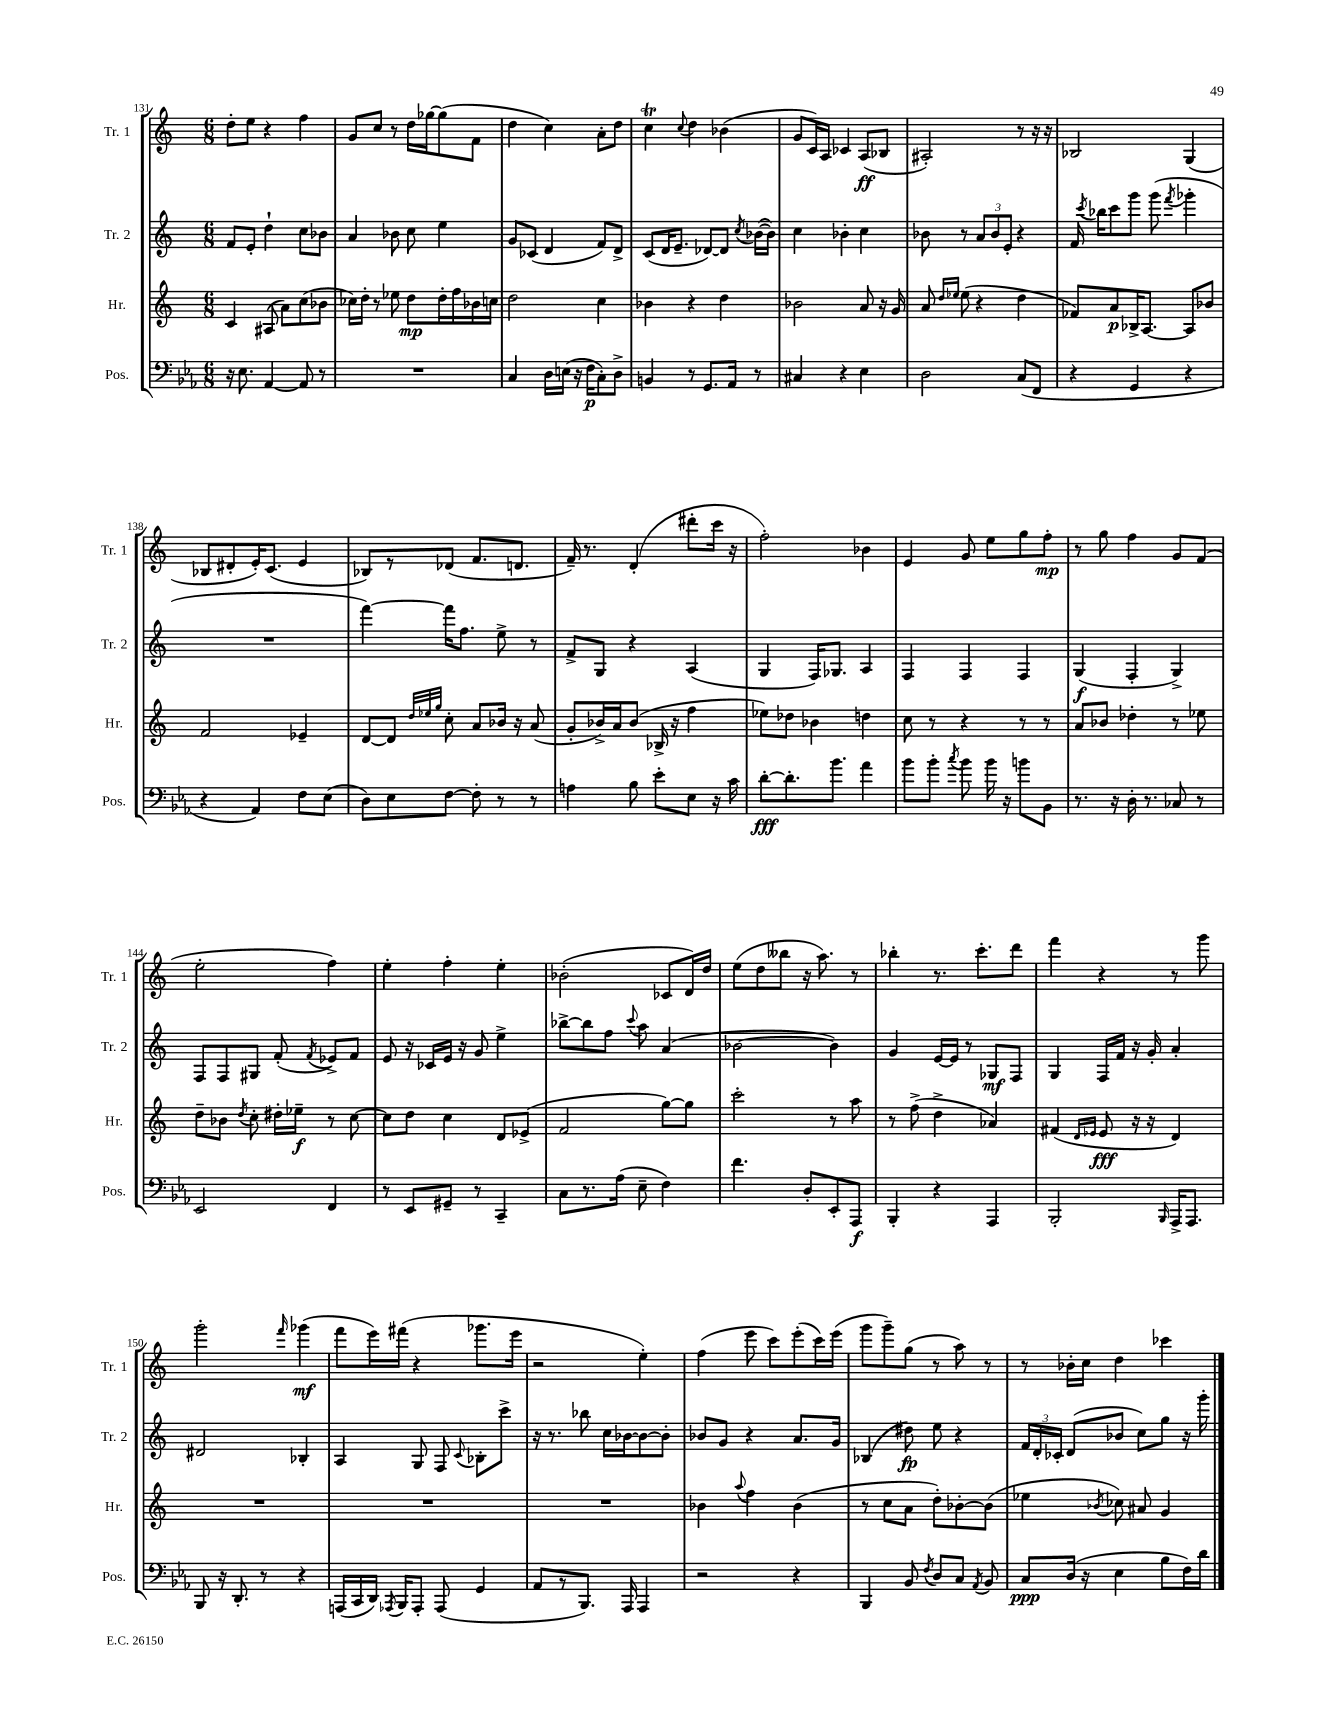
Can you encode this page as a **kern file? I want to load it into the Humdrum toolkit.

**kern	**kern	**kern	**kern
*staff4	*staff3	*staff2	*staff1
*clefF4	*clefG2	*clefG2	*clefG2
*k[b-e-a-]	*k[]	*k[]	*k[]
*M6/8	*M6/8	*M6/8	*M6/8
16r	4c/	8f/L	8dd'\L
8.E-\	.	.	.
.	.	8e'/J	8ee\J
[4AA-/	(8A#/	4dd`\	4r
.	8a\L)	.	.
8AA-/]	(8cc\	8cc\L	4ff\
8r	8b-\J	8b-\J	.
=	=	=	=
2.r	16cc-\LL)	4a/	8g/L
.	16dd'\JJ	.	.
.	8r	.	8cc/J
.	8ee-\	8b-\	8r
.	8dd\L	8cc\	16dd\LL
.	.	.	[16gg-\J
.	16dd'\L	4ee\	(8gg-\]
.	16ff\	.	.
.	16b-\	.	8f\J
.	16cc\JJ	.	.
=	=	=	=
4C/	2dd\	8g/L	4dd\
.	.	(8c-/J	.
16D\LL	.	4d/	4cc\)
(16E\JJ	.	.	.
16r	.	.	.
16F\LK	.	.	.
8C'\)	4cc\	8f/L)	8a'\L
8D^\J	.	8d^/J	8dd\J
=	=	=	=
4BB/	4b-\	(8c/L	4cc\
.	.	16d/K	.
.	.	8.e~/J	.
.	.	.	8qqcc/
8r	4r	.	4dd\
8.GG/L	.	[8d-/L)	.
.	4dd\	8d-/]J	(4b-\
16AA-/Jk	.	.	.
.	.	8qcc/	.
8r	.	([16b-\LL	.
.	.	16b-\]JJ)	.
=	=	=	=
4C#/	2b-\	4cc\	8g/L
.	.	.	16c/L)
.	.	.	16A/JJ
4r	.	4b-'\	4c-/
4E-\	8a/	4cc\	(8A/L
.	16r	.	8B-/J
.	16g/	.	.
=	=	=	=
2D\	8a/	8b-\	2A#'/)
.	16qqdd/LL	.	.
.	16qqee-/JJ	.	.
.	(8ee-\	8r	.
.	4r	12a/L	.
.	.	12b-/	.
.	.	12e'/J	.
(8C/L	4dd\	4r	8r
8FF/J	.	.	16r
.	.	.	16r
=	=	=	=
4r	8f-/L)	16f/	2B-/
.	.	8qccc/	.
.	.	16bb-\LK	.
.	8a/	8ccc\	.
4GG/	16B-^/K	8ggg\J	.
.	[8.A/J	.	.
.	.	(8ggg\	.
.	.	8qfff/	.
4r	8A/]L	4ggg-'\	(4G/
.	8b-/J	.	.
=	=	=	=
4r	2f/	2.r	8B-/L
.	.	.	8d#'/
4AA-/)	.	.	16e'/K)
.	.	.	(8.c/J
8F\L	4e-~/	.	4e/
(8E-\J	.	.	.
=	=	=	=
8D\L)	[8d/L	[4fff\)	8B-/L)
8E-\	8d/]J	.	8r
.	32qqdd/LLL	.	.
.	32qqee-/	.	.
.	32qqgg/JJJ	.	.
[8F\J	8cc'\	16fff\]LK	(8d-/J
.	.	8.ff\J	.
8F'\]	8a/L	.	8.f/L
8r	16b-/Jk	8ee^\	.
.	16r	.	8.d/J
8r	(8a/	8r	.
=	=	=	=
4A\	8g'/L	8f^/L	16f~/)
.	.	.	8.r
.	16b-^/L)	8G/J	.
.	16a/J	.	.
8B-\	(8b-/J	4r	(4d'/
8e-'\L	16B-^/	.	.
.	16r	.	.
8E-\J	4ff\	(4A/	8ddd#'\L
16r	.	.	16ccc\Jk
16c\	.	.	16r
=	=	=	=
[8d'\L	8ee-\L)	4G/	2ff'\)
8.d'\]	8dd-\J	.	.
.	4b-\	16F/LK)	.
8.b-\J	.	8.G-/J	.
4a-\	4dd\	4A/	4b-\
=	=	=	=
8b-\L	8cc\	4F/	4e/
8b-'\J	8r	.	.
8qcc/	.	.	.
8b-\	4r	4F/	8g/
16b-\	.	.	8ee\L
16r	.	.	.
8b\L	8r	4F/	8gg\
8BB-\J	8r	.	8ff'\J
=	=	=	=
8.r	8a/L	(4G/	8r
.	8b-/J	.	8gg\
16r	.	.	.
16D'\	4dd-'\	4F'/	4ff\
8.r	.	.	.
8C-/	8r	4G^/)	8g/L
8r	8ee-\	.	(8f/J
=	=	=	=
2EE-/	8dd~\L	8F/L	2ee'\
.	8b-\J	8F/	.
.	8qdd/	.	.
.	8cc'\	8G#/J	.
.	16dd#'\LL	(8f'/	.
.	16ee-~\JJ	.	.
.	.	8qf/	.
4FF/	8r	8e-^/L)	4ff\)
.	[8cc\	8f/J	.
=	=	=	=
8r	8cc\]L	8e/	4ee'\
8EE-/L	8dd\J	16r	.
.	.	16c-/LL	.
8GG#~/J	4cc\	16e/JJ	4ff'\
.	.	16r	.
8r	.	8g/	.
4CC~/	8d/L	4ee^\	4ee'\
.	(8e-^/J	.	.
=	=	=	=
8C\L	2f/	[8bb-^\L	(2b-'\
8.r	.	8bb-\]	.
.	.	8ff\J	.
(16A-\Jk	.	.	.
.	.	8qqccc/	.
8E-~\	.	8aa\	.
4F\)	[8gg\L)	(4a/	8c-/L
.	8gg\]J	.	16d/L)
.	.	.	16dd/JJ
=	=	=	=
4.f\	2ccc'\	[2b-\	(8ee\L
.	.	.	8dd\
.	.	.	8bb--\J
8D'/L	.	.	16r
.	.	.	8.aa\)
8EE-'/	8r	4b-\])	.
8AAA-/J	8aa\	.	8r
=	=	=	=
4BBB-'/	8r	4g/	4bb-'\
.	(8ff^\	.	.
4r	4dd^\	[16e/LL	8.r
.	.	16e/]JJ	.
.	.	8r	.
.	.	.	8.ccc'\L
4AAA-/	4a-/)	8G-/L	.
.	.	8F/J	8ddd\J
=	=	=	=
2BBB-'/	(4f#/	4G/	4fff\
.	16qqd/LL	.	.
.	16qqe-/JJ	.	.
.	8e-/	16F/LL	4r
.	.	16f/JJ	.
.	16r	16r	.
.	16r	16g'/	.
16qqBBB-/	.	.	.
16AAA-^/LK	4d/)	4a'/	8r
8.AAA-/J	.	.	.
.	.	.	8ggg\
=	=	=	=
8BBB-/	2.r	2d#/	2ggg'\
16r	.	.	.
8.DD'/	.	.	.
8r	.	.	.
.	.	.	16qqfff/
4r	.	4B-'/	(4ggg-\
=	=	=	=
(16AAA/LL	2.r	4A/	8fff\L
16CC/	.	.	.
16DD/JJ)	.	.	16eee\L)
8qAAA-/	.	.	.
16BBB-/LK	.	.	(16fff#\JJ
8AAA-'/J	.	8G/	4r
(8AAA-/	.	8F/	.
.	.	8qqc/	.
4GG/	.	8B-'\L	8.ggg-\L
.	.	8ccc^\J	.
.	.	.	16eee\Jk
=	=	=	=
8AA-/L	2.r	16r	2r
.	.	8.r	.
8r	.	.	.
8.BBB-/J)	.	8bb-\	.
.	.	16cc\LL	.
16AAA-/	.	[16b-\J	.
4AAA-/	.	8b-\_	4ee'\)
.	.	8b-'\]J	.
=	=	=	=
2r	4b-\	8b-/L	(4ff\
.	.	8g/J	.
.	8qqaa/	.	.
.	4ff\	4r	8eee\
.	.	.	8ccc\L)
4r	(4b-\	8.a/L	(8eee'\
.	.	.	16ccc\L)
.	.	16g/Jk	(16eee\JJ
=	=	=	=
4BBB-/	8r	(4B-/	8ggg\L
.	8cc\L	.	8ggg~\)
8BB-/	8a\J	8dd#\)	(8gg\J
8qF/	.	.	.
8D/L	8dd'\L)	8ee\	8r
8C/J	[8b-'\	4r	8aa\)
8qAA-/	.	.	.
8BB-/	(8b-\]J	.	8r
=	=	=	=
8C/L	4ee-\	24f/LL	8r
.	.	24d'/	.
.	.	24c-'/JJ	.
(16D/Jk	.	(8d/L	16b-'\LL
16r	.	.	16cc\JJ
.	8qb-/	.	.
4E-\	8cc-\)	8b-/J	4dd\
.	8a#/	8cc\L)	.
8B-\L	4g/	8gg\J	4ccc-\
16F\L)	.	16r	.
16d\JJ	.	16ggg'\	.
==	==	==	==
*-	*-	*-	*-
